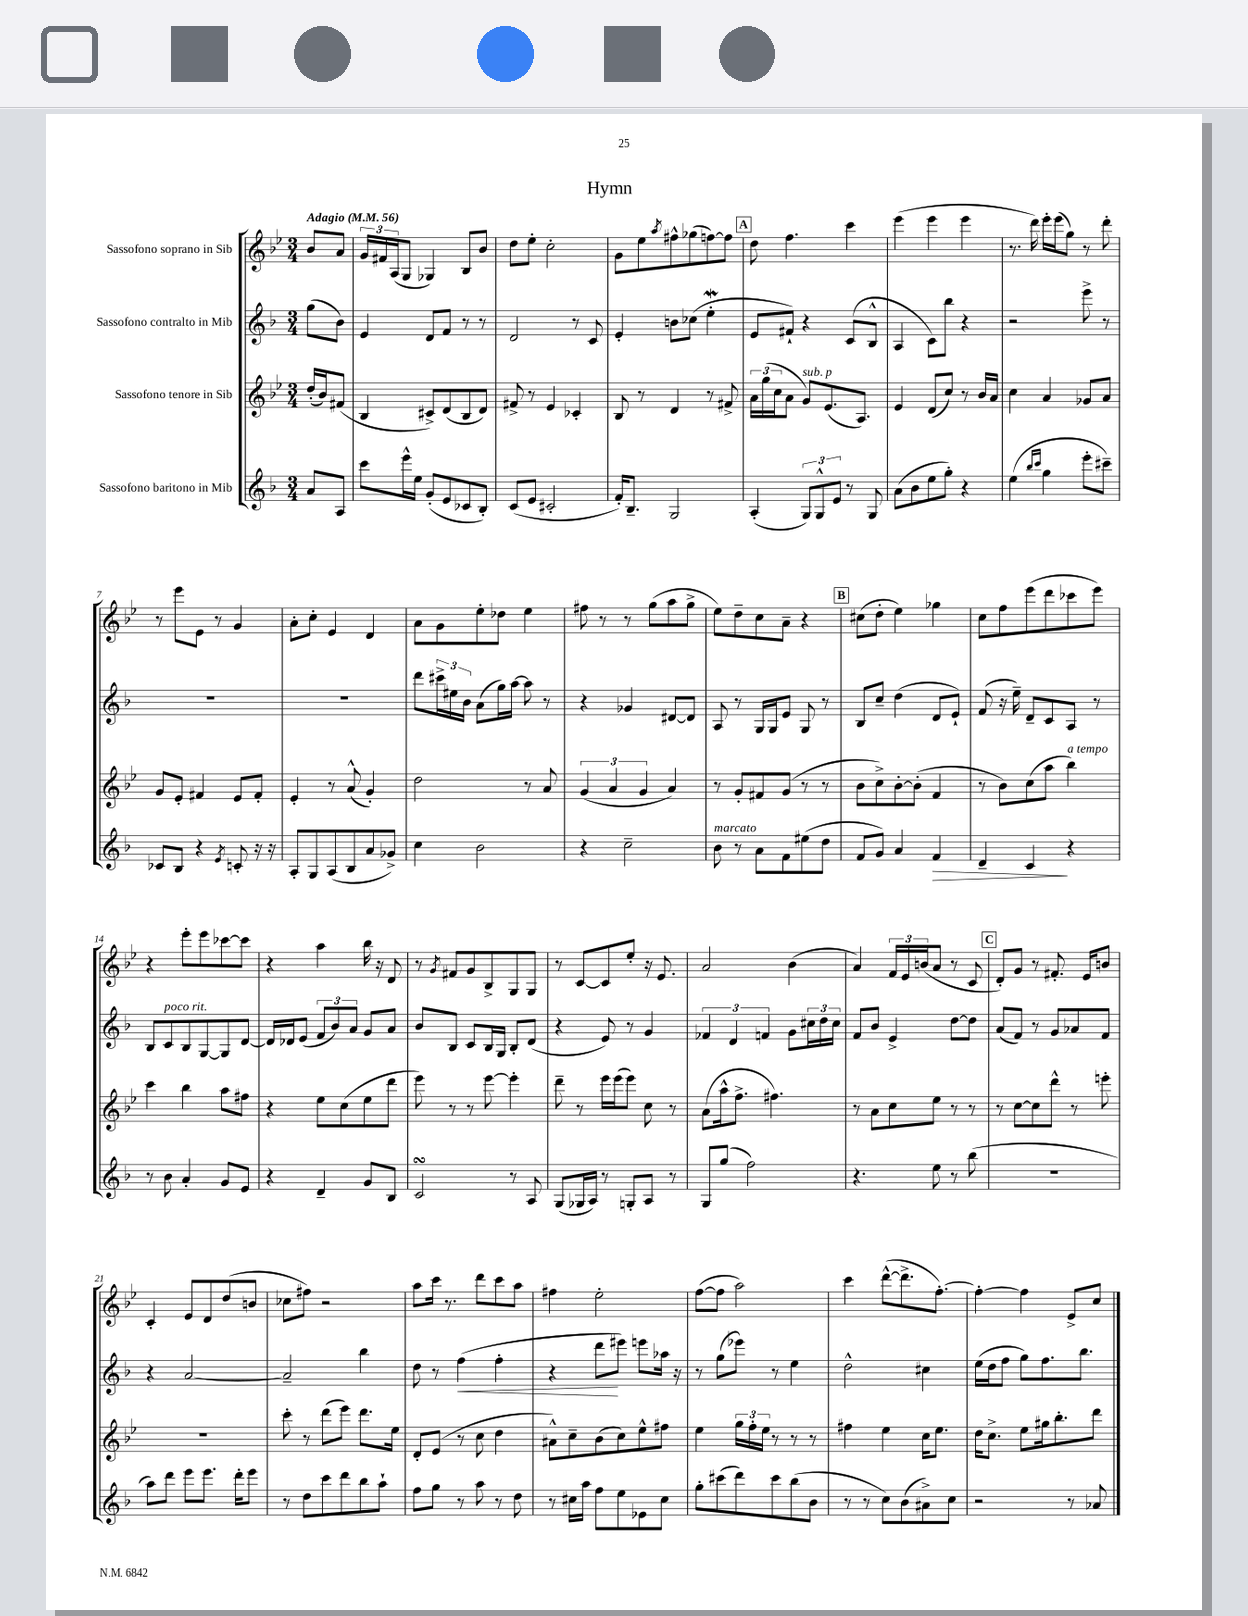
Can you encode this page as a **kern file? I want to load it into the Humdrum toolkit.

**kern	**dynam	**kern	**kern	**dynam	**kern
*part4	*part4	*part3	*part2	*part2	*part1
*staff4	*staff4	*staff3	*staff2	*staff2	*staff1
*I"Sassofono baritono in Mib	*	*I"Sassofono tenore in Sib	*I"Sassofono contralto in Mib	*	*I"Sassofono soprano in Sib
*clefG2	*	*clefG2	*clefG2	*	*clefG2
*k[b-]	*	*k[b-e-]	*k[b-]	*	*k[b-e-]
*M3/4	*	*M3/4	*M3/4	*	*M3/4
*MM56	*	*MM56	*MM56	*	*MM56
=	=	=	=	=	=
!	!	!	!	!	!LO:TX:a:B:t=Adagio
8a/L	.	(16dd'/LL	(8gg\L	.	8b-/L
.	.	16b-/J)	.	.	.
8A/J	.	(8f#X/J	8b-\J)	.	8a/J
=1	=1	=1	=1	=1	=1
8ccc\L	.	4B-/	4e/	.	24g/LL
.	.	.	.	.	24f#X/
.	.	.	.	.	(24A/J
16eee^^\L	.	.	.	.	8G/J
16ee\JJ	.	.	.	.	.
(8g'/L	.	8c#X^/L)	8d/L	.	4G-X/)
8e/	.	(8d/	8f/J	.	.
8c-X/	.	8B-/	8r	.	8B-/L
8B-'/J)	.	8d/J)	8r	.	8b-/J
=2	=2	=2	=2	=2	=2
(8c/L	.	8f#X^/	2d/	.	8dd\L
8e/J	.	8r	.	.	8ee-'\J
2c#X'/	.	4e-/	.	.	2cc'\
.	.	4c-X'/	8r	.	.
.	.	.	8c/	.	.
=3	=3	=3	=3	=3	=3
16f'/KL)	.	8B-/	4e'/	.	8g\L
8.B-~/J	.	.	.	.	.
.	.	8r	.	.	8ee-\
.	.	.	.	.	8qaa/
2G/	.	4d/	8bn\L	.	8ff#X^^\
.	.	.	(8cc-X\J	.	(8gg-X\
.	.	8r	4eeW'\	.	[8ffn\)
.	.	8f#X^/	.	.	8ff\J]
!!LO:REH:place=s1:t=A
=4	=4	=4	=4	=4	=4
(4A'/	.	24a\LL	8e/L	.	8dd\
.	.	(24gg\	.	.	.
.	.	24cc\J	.	.	.
.	.	8a\J	8f#X`/J)	.	4.ff\
!	!	!LO:TX:a:i:t=sub. p	!	!	!
12G/L)	.	8g/L)	4r	.	.
12G^^/	.	.	.	.	.
.	.	(8.e-/	.	.	.
12e/J	.	.	.	.	.
8r	.	.	(8c/L	.	4ccc\
.	.	8.A/J)	.	.	.
8G/	.	.	8B-^^/J	.	.
=5	=5	=5	=5	=5	=5
(8a\L	.	4e-/	4A/	.	(4eee-\
8b-\	.	.	.	.	.
8ee\	.	(8d/L	8c\L)	.	4eee-\
8gg'\J)	.	8cc/J)	8bb-\J	.	.
4r	.	8r	4r	.	4eee-\
.	.	16b-/LL	.	.	.
.	.	16a/JJ	.	.	.
=6	=6	=6	=6	=6	=6
(4ee\	.	4cc\	2r	.	8.r
.	.	.	.	.	16ddd\)
16qqbb-/LL	.	.	.	.	.
16qqccc/JJ	.	.	.	.	.
4gg\	.	4a/	.	.	16eee-'\LL
.	.	.	.	.	(16eee-\J
.	.	.	.	.	8gg\J)
8eee'\L	.	8g-X/L	8eee^\	.	8r
8ccc#X~\J)	.	8a/J	8r	.	8ddd'\
!!LO:LB:g=z
=7	=7	=7	=7	=7	=7
8c-X/L	.	8g/L	2.r	.	8r
8B-/J	.	8e-'/J	.	.	8eee-\L
4r	.	4f#X/	.	.	8e-\J
.	.	.	.	.	8r
8qe/	.	.	.	.	.
8cn'/	.	8e-/L	.	.	4g/
16r	.	8f#'/J	.	.	.
16r	.	.	.	.	.
=8	=8	=8	=8	=8	=8
8A'/L	.	4e-'/	2.r	.	8a'\L
8G/	.	.	.	.	8cc'\J
(8A/	.	8r	.	.	4e-/
8B-/	.	(8a^^/	.	.	.
8a/	.	4g'/)	.	.	4d/
8g-X^/J)	.	.	.	.	.
=9	=9	=9	=9	=9	=9
4cc\	.	2dd\	8ddd\L	.	8a\L
.	.	.	24ccc#X^\L	.	8g\
.	.	.	24ee#X\	.	.
.	.	.	24b-\JJ	.	.
2b-\	.	.	(8a\L	.	8ee-'\
.	.	.	16gg\L)	.	8dd-X\J
.	.	.	[16aa\JJ	.	.
.	.	8r	8aa\]	.	4ee-\
.	.	8a/	8r	.	.
=10	=10	=10	=10	=10	=10
4r	.	(6g/	4r	.	8ff#X\
.	.	.	.	.	8r
.	.	6a/	.	.	.
2cc~\	.	.	4g-X/	.	8r
.	.	6g/	.	.	.
.	.	.	.	.	(8gg\L
.	.	4a/)	[8d#X/L	.	8aa\
.	.	.	8d#/J]	.	8gg^\J
=11	=11	=11	=11	=11	=11
!LO:TX:a:i:t=marcato	!	!	!	!	!
8b-\	.	8r	8A/	.	8ee-\L)
8r	.	8g'/L	8r	.	8dd~\
8a\L	.	8f#X/	16G/LL	.	8cc\
.	.	.	16G/J	.	.
8f\	.	(8g/J	8e/J	.	8a~\J
(8ee#X\	.	8r	8G/	.	4r
8dd\J	.	8r	8r	.	.
!!LO:REH:place=s1:t=B
=12	=12	=12	=12	=12	=12
8f/L	.	8b-\L	8B-/L	.	(8cc#X\L
8g/J)	.	8cc^\)	8cc~/J	.	8dd'\J
4a/	.	[8b-'\	(4dd\	.	4ee-\)
.	.	(8b-'\J]	.	.	.
!	!LO:HP:b	!	!	!	!
4f/	>	4f/	8d/L	.	4gg-X\
.	.	.	8e`/J)	.	.
=13	=13	=13	=13	=13	=13
4d~/	.	8r	(8f/	.	8cc\L
.	.	8b-\L)	16r	.	8ff\
.	.	.	16ee~\)	.	.
4c/	.	(8cc\	8d~/L	.	(8eee-\
.	.	8aa\J	8c/	.	8ddd\
!	!	!LO:TX:a:i:t=a tempo	!	!	!
4r	]	4bb-\)	8A/J	.	8ccc-X\
.	.	.	8r	.	8eee-\J)
!!LO:LB:g=z
=14	=14	=14	=14	=14	=14
8r	.	4ccc\	8B-/L	.	4r
!	!	!	!LO:TX:a:i:t=poco rit.	!	!
8b-\	.	.	8c/	.	.
4a'/	.	4bb-\	8B-/	.	8eee-'\L
.	.	.	[8G/	.	8eee-\
8g/L	.	8aa\L	8G/]	.	[8ccc-X\
8e/J	.	8ff#X\J	[8d/J	.	8ccc-\J]
=15	=15	=15	=15	=15	=15
4r	.	4r	16d/LL]	.	4r
.	.	.	16d-X/J	.	.
.	.	.	(8e/J	.	.
4d~/	.	8ee-\L	12f/L	.	4aa\
.	.	.	12b-/)	.	.
.	.	(8cc\	.	.	.
.	.	.	12a/J	.	.
8g/L	.	8ee-\	8g/L	.	16bb-\
.	.	.	.	.	16r
8B-/J	.	8ddd\J	8a/J	.	8d/
=16	=16	=16	=16	=16	=16
2csSSS/	.	8eee-\)	8b-/L	.	8r
.	.	.	.	.	8qg/
.	.	8r	8B-/J	.	8f#X/L
.	.	8r	8c/L	.	8g/
.	.	[8eee-\	16B-/L	.	8B-^/
.	.	.	16G/JJ	.	.
8r	.	4eee-'\]	8B-'/L	.	8G/
8A/	.	.	(8d/J	.	8G/J
=17	=17	=17	=17	=17	=17
(8G/L	.	8ddd~\	4r	.	8r
16G-X/L	.	8r	.	.	[8c/L
16A/JJ)	.	.	.	.	.
8r	.	16eee-\LL	8e/)	.	8c/]
.	.	(16eee-\J	.	.	.
8Gn'/L	.	8eee-\J)	8r	.	8ee-'/J
8A/J	.	8cc\	4g/	.	16r
.	.	.	.	.	8.e-/
8r	.	8r	.	.	.
=18	=18	=18	=18	=18	=18
8G/L	.	(8a\L	6f-X/	.	2a/
(8gg/J	.	16aa^^\k	.	.	.
.	.	.	6d/	.	.
.	.	8.ff^\J	.	.	.
2ff\)	.	.	.	.	.
.	.	.	6fn/	.	.
.	.	4.ff#X\)	.	.	.
.	.	.	8g\L	.	(4b-\
.	.	.	24cc#X\L	.	.
.	.	.	24dd\	.	.
.	.	.	24cc#\JJ	.	.
=19	=19	=19	=19	=19	=19
4.r	.	8r	8f/L	.	4a/)
.	.	8a\L	8b-/J	.	.
.	.	8cc\	4e^/	.	24f/LL
.	.	.	.	.	24e-/
.	.	.	.	.	(24bn/J
8ee\	.	8ee-\J	.	.	8a/J
8r	.	8r	[8dd\L	.	8r
(8bb-\	.	8r	8dd\J]	.	8c/
!!LO:REH:place=s1:t=C
=20	=20	=20	=20	=20	=20
2.r	.	8r	(8a/L	.	8d'/L)
.	.	[8cc\L	8f/J)	.	8g/J
.	.	8cc\]	8r	.	8r
.	.	8ddd^^\J	8g/L	.	8.f#X'/
.	.	8r	8a-X/	.	.
.	.	.	.	.	16e-/KL
.	.	8eeen'\	8f/J	.	8bn/J
!!LO:LB:g=z
=21	=21	=21	=21	=21	=21
8aa\L)	.	2.r	4r	.	4c'/
8ddd\J	.	.	.	.	.
8eee\L	.	.	[2a/	.	8e-/L
8.eee\J	.	.	.	.	8d/
.	.	.	.	.	(8dd/
16ddd'\KL	.	.	.	.	.
8eee\J	.	.	.	.	8bn/J
=22	=22	=22	=22	=22	=22
8r	.	8ccc'\	2a~/]	.	8cc-X\L
8dd\L	.	8r	.	.	8ff#X\J)
8ccc\	.	(8ddd\L	.	.	2r
8ddd\	.	8eee-\J)	.	.	.
8bb-\	.	8.ddd\L	4bb-\	.	.
8aa`\J	.	.	.	.	.
.	.	16ee-\Jk	.	.	.
=23	=23	=23	=23	=23	=23
8ff\L	.	8d'/L	8dd\	.	8aa\L
8gg\J	.	(8e-/J	8r	.	16ccc\Jk
.	.	.	.	.	8.r
!	!	!	!	!LO:HP:b	!
8r	.	8r	(4ff\	<	.
8aa\	.	8cc\	.	.	8ddd\L
8r	.	4dd\	4ff'\	.	8ccc\
8dd\	.	.	.	.	8aa\J
=24	=24	=24	=24	=24	=24
8r	.	8a#X^^\L)	4r	.	4ff#X\
16cc#X\LL	.	8cc~\	.	.	.
16aa\JJ	.	.	.	.	.
8ff\L	.	(8b-\	8ddd\L	.	2ee-'\
8ee\	.	8cc\)	8eee#X\J)	[	.
8e-X\	.	8ee-^^\	8eeen\L	.	.
8cc#\J	.	8ff#X\J	16aa-X\Jk	.	.
.	.	.	16r	.	.
=25	=25	=25	=25	=25	=25
8gg'\L	.	4ee-\	8r	.	([8ff\L
(8ccc#X\	.	.	(8gg\L	.	8ff\J]
8ddd\)	.	24gg\LL	8eee-X\J)	.	2aa\)
.	.	24ff'\	.	.	.
.	.	24ee-\JJ	.	.	.
8ccc#\	.	8r	8r	.	.
(8bb-\	.	8r	4ee\	.	.
8b-\J	.	8r	.	.	.
=26	=26	=26	=26	=26	=26
8r	.	4ff#X\	2dd^^\	.	4ccc\
8r	.	.	.	.	.
8cc\L)	.	4ee-\	.	.	([8ddd^^\L
(8b-\	.	.	.	.	8.ddd^\]
8a#X^\)	.	16cc\KL	4cc#X\	.	.
.	.	8.ee-\J	.	.	[8.ff'\J)
8cc\J	.	.	.	.	.
=27	=27	=27	=27	=27	=27
2r	.	16dd\KL	(16ee\LL	.	4ff'\_
.	.	8.cc^\J	16dd\J	.	.
.	.	.	8ff\J	.	.
.	.	8ee-\L	8gg\L)	.	4ff\]
.	.	16gg#X\k	8.ff\	.	.
.	.	8.bb-'\	.	.	.
8r	.	.	.	.	8e-^/L
.	.	.	8.bb-\J	.	.
8a-X/	.	8ddd\J	.	.	8cc/J
==	==	==	==	==	==
*-	*-	*-	*-	*-	*-
